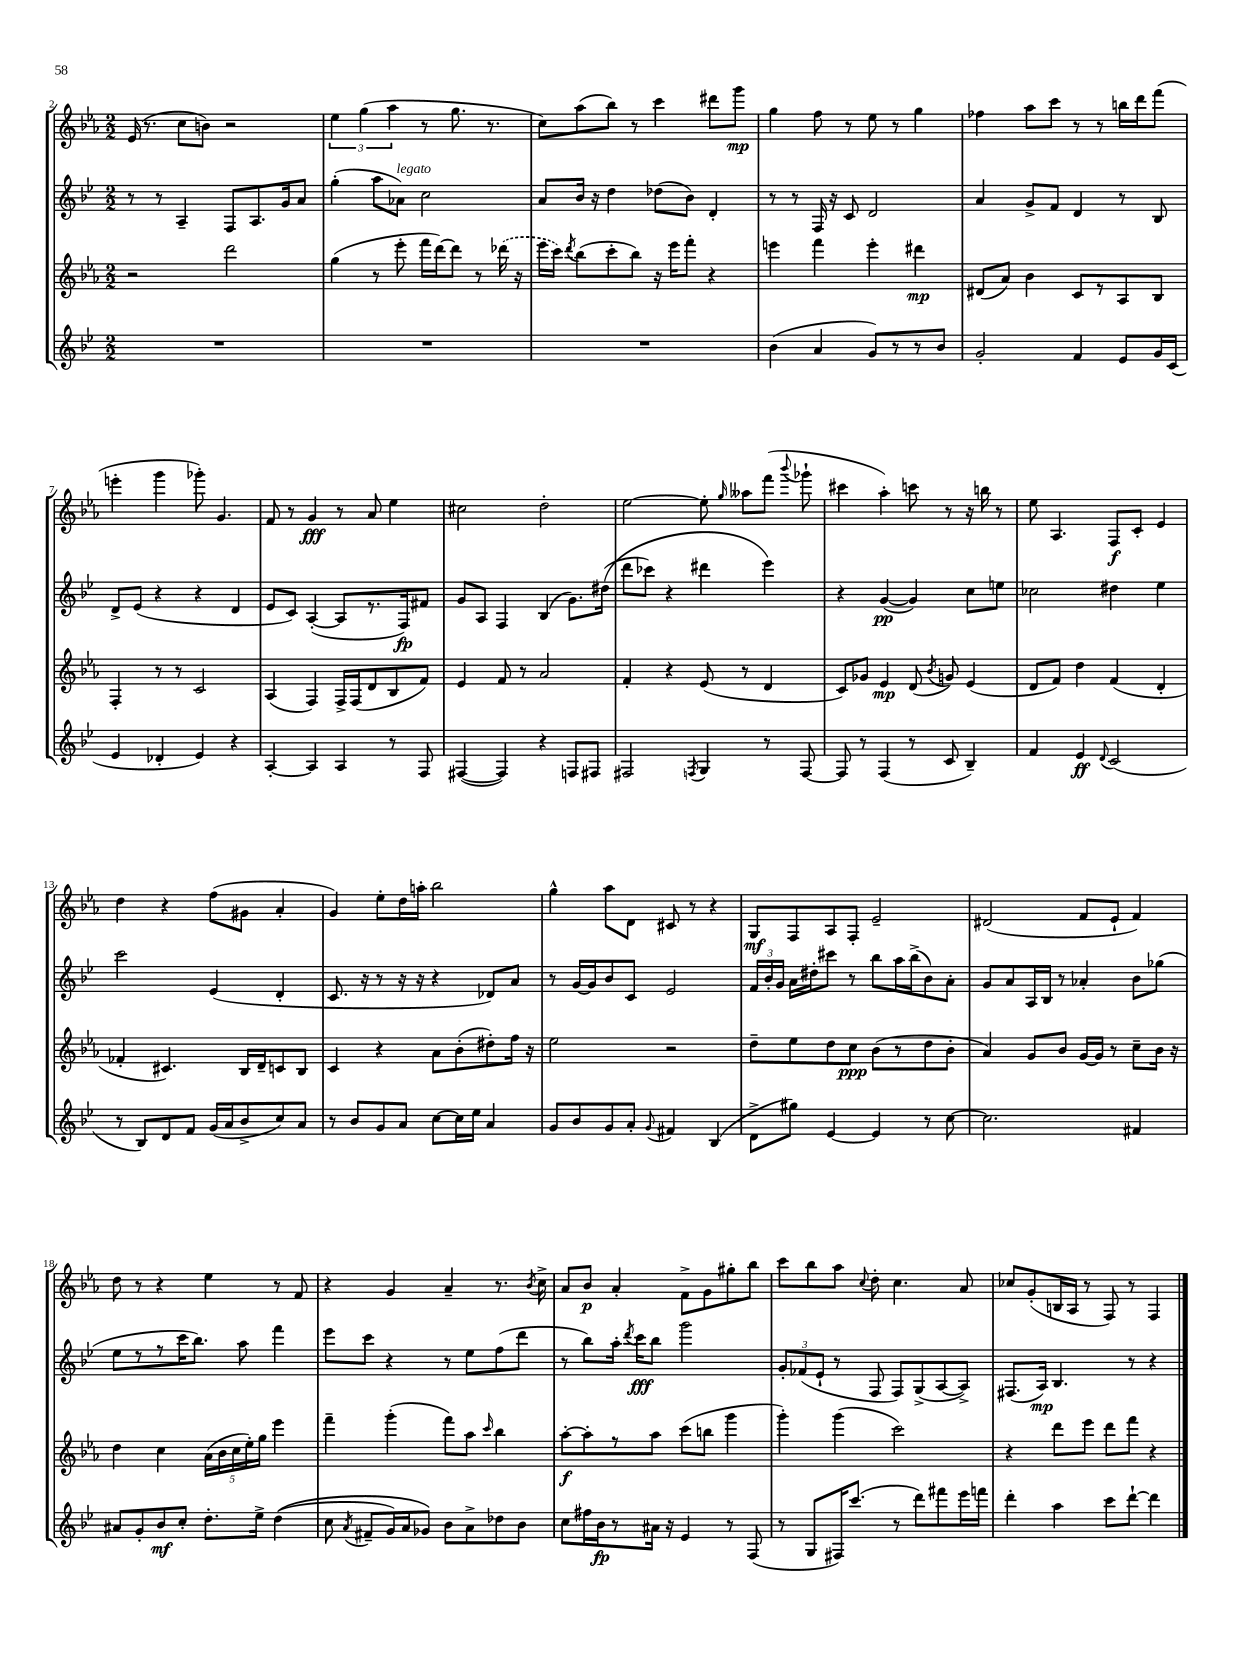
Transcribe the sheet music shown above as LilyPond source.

<<
\new StaffGroup <<
\new Staff = "s0" {
    \clef treble \key ees \major \numericTimeSignature \time 2/2
    \autoBeamOff ees'16( r8. c''8[ b'8]) r2 |
    \tuplet 3/2 { ees''4 g''4( aes''4 } r8 g''8. r8. |
    c''8[) aes''8( bes''8]) r8 c'''4 dis'''8[ g'''8]\mp |
    g''4 f''8 r8 ees''8 r8 g''4 |
    fes''4 aes''8[ c'''8] r8 r8 b''16[ d'''16 f'''8]( |
    e'''4-. g'''4 ges'''8-.) g'4. |
    f'8 r8 g'4\fff r8 aes'8 ees''4 |
    cis''2 d''2-. |
    ees''2~ ees''8-. \grace { g''16 } aeses''8[ f'''8]( \appoggiatura { bes'''8 } ges'''8-! |
    cis'''4 aes''4-.) c'''8 r8 r16 b''16 r8 |
    ees''8 aes4. f8[\f c'8]-. ees'4 |
    d''4 r4 f''8[( gis'8] aes'4-. |
    g'4) ees''8[-. d''16 a''16]-. bes''2 |
    g''4-^ aes''8[ d'8] cis'8 r8 r4 |
    g8[\mf f8 aes8 f8]-. ees'2-- |
    dis'2( f'8[ ees'8]-! f'4) |
    d''8 r8 r4 ees''4 r8 f'8 |
    r4 g'4 aes'4-- r8. \acciaccatura { bes'8 } c''16-> |
    aes'8[ bes'8]\p aes'4-. f'8[-> g'8 gis''8-. bes''8] |
    c'''8[ bes''8 aes''8] \appoggiatura { c''8 } d''8-. c''4. aes'8 |
    ces''8[ g'8-.( b16 aes16] r8 f8) r8 f4 \bar "|." |
}
\new Staff = "s1" {
    \clef treble \key bes \major \numericTimeSignature \time 2/2
    \autoBeamOff r8 r8 a4-- f8[ a8. g'16 a'8] |
    g''4-.( a''8[ aes'8]^\markup { \italic "legato" }) c''2 |
    a'8[ bes'16] r16 d''4 des''8[( bes'8]) d'4-. |
    r8 r8 f16 r16 c'8 d'2 |
    a'4 g'8[-> f'8] d'4 r8 bes8 |
    d'8[-> ees'8]( r4 r4 d'4 |
    ees'8[ c'8]) a4~-.( a8[ r8. f16\fp) fis'8] |
    g'8[ a8] f4 bes4( g'8.[) dis''16](\( |
    d'''8[ ces'''8]) r4 dis'''4 ees'''4\) |
    r4 g'4~\pp( g'4) c''8[ e''8] |
    ces''2 dis''4 ees''4 |
    c'''2 ees'4( d'4-. |
    c'8. r16 r8 r16 r16 r4 des'8[) a'8] |
    r8 g'16[~ g'16 bes'8 c'8] ees'2 |
    \tuplet 3/2 { f'16[ bes'16-. g'16] } a'16[ dis''16-. cis'''8] r8 bes''8[ a''16 bes''16->( bes'8) a'8]-. |
    g'8[ a'8 a16 bes16] r8 aes'4-. bes'8[ ges''8]( |
    ees''8[ r8 r8 c'''16 bes''8.]) a''8 f'''4 |
    ees'''8[ c'''8] r4 r8 ees''8[ f''8( d'''8] |
    r8 bes''8[) a''16]-. \acciaccatura { d'''8 } c'''16[\fff bes''8] g'''2 |
    \tuplet 3/2 { g'8[-. fes'8( ees'8]-! } r8 f8 f8[) g8->( a8~ a8]->) |
    fis8.[( a16]\mp) bes4. r8 r4 \bar "|." |
}
\new Staff = "s2" {
    \clef treble \key ees \major \numericTimeSignature \time 2/2
    \autoBeamOff r2 d'''2 |
    g''4( r8 ees'''8-. f'''16[ d'''16~) d'''8] r8 \once \slurDashed des'''16( r16 |
    ees'''16[ c'''16]) \acciaccatura { d'''8 } bes''8[( c'''8-. bes''8]) r16 ees'''16[ f'''8]-. r4 |
    e'''4 f'''4 e'''4-. dis'''4\mp |
    dis'8[( aes'8]) bes'4 c'8[ r8 aes8 bes8] |
    f4-. r8 r8 c'2 |
    aes4( f4) f16[-> f16( d'8 bes8 f'8]) |
    ees'4 f'8 r8 aes'2 |
    f'4-. r4 ees'8( r8 d'4 |
    c'8[) ges'8] ees'4\mp d'8( \acciaccatura { bes'8 } g'8) ees'4( |
    d'8[ f'8]) d''4 f'4( d'4-. |
    fes'4-. cis'4.) bes16[ d'16-- c'8 bes8] |
    c'4 r4 aes'8[ bes'8-.( dis''8-.) f''16] r16 |
    ees''2 r2 |
    d''8[-- ees''8 d''8 c''8]\ppp bes'8[( r8 d''8 bes'8]-. |
    aes'4) g'8[ bes'8] g'16[~ g'16] r8 c''8[-- bes'16] r16 |
    d''4 c''4 \tuplet 5/4 { aes'16[( bes'16 c''16 ees''16-.) g''16] } ees'''4 |
    f'''4-- g'''4-.( f'''8[) aes''8] \grace { c'''16 } bes''4 |
    aes''8[~-.\f aes''8-. r8 aes''8] c'''8[( b''8] g'''4 |
    g'''4-.) g'''4( c'''2) |
    r4 d'''8[ ees'''8] d'''8[ f'''8] r4 \bar "|." |
}
\new Staff = "s3" {
    \clef treble \key bes \major \numericTimeSignature \time 2/2
    \autoBeamOff R1 |
    R1 |
    R1 |
    bes'4( a'4 g'8[) r8 r8 bes'8] |
    g'2-. f'4 ees'8[ g'16 c'16]( |
    ees'4 des'4-. ees'4) r4 |
    a4~-. a4 a4 r8 f8 |
    fis4~( fis4) r4 f8[ fis8] |
    fis2 \acciaccatura { f8 } g4 r8 f8~ |
    f8 r8 f4( r8 c'8 bes4--) |
    f'4 ees'4\ff \appoggiatura { d'8 } c'2( |
    r8 bes8[) d'8 f'8] g'16[( a'16 bes'8-> c''8) a'8] |
    r8 bes'8[ g'8 a'8] c''8[~ c''16 ees''16] a'4 |
    g'8[ bes'8 g'8 a'8]-. \appoggiatura { g'8 } fis'4 bes4( |
    d'8[-> gis''8]) ees'4~ ees'4 r8 c''8~ |
    c''2. fis'4 |
    ais'8[ g'8-. bes'8\mf c''8]-. d''8.[-. ees''16]-> d''4(\( |
    c''8 \acciaccatura { a'8 } fis'8[-- g'16) a'16 ges'8]\) bes'8[ a'8-> des''8 bes'8] |
    c''8[ fis''16 bes'16\fp r8 ais'16] r16 ees'4 r8 f8( |
    r8 g8[ fis16) c'''8.]( r8 d'''8[) fis'''8 ees'''16 f'''16] |
    d'''4-. a''4 c'''8[ d'''8]~-! d'''4 \bar "|." |
}
>>
>>
\layout { \context { \Score currentBarNumber = #2 } }
